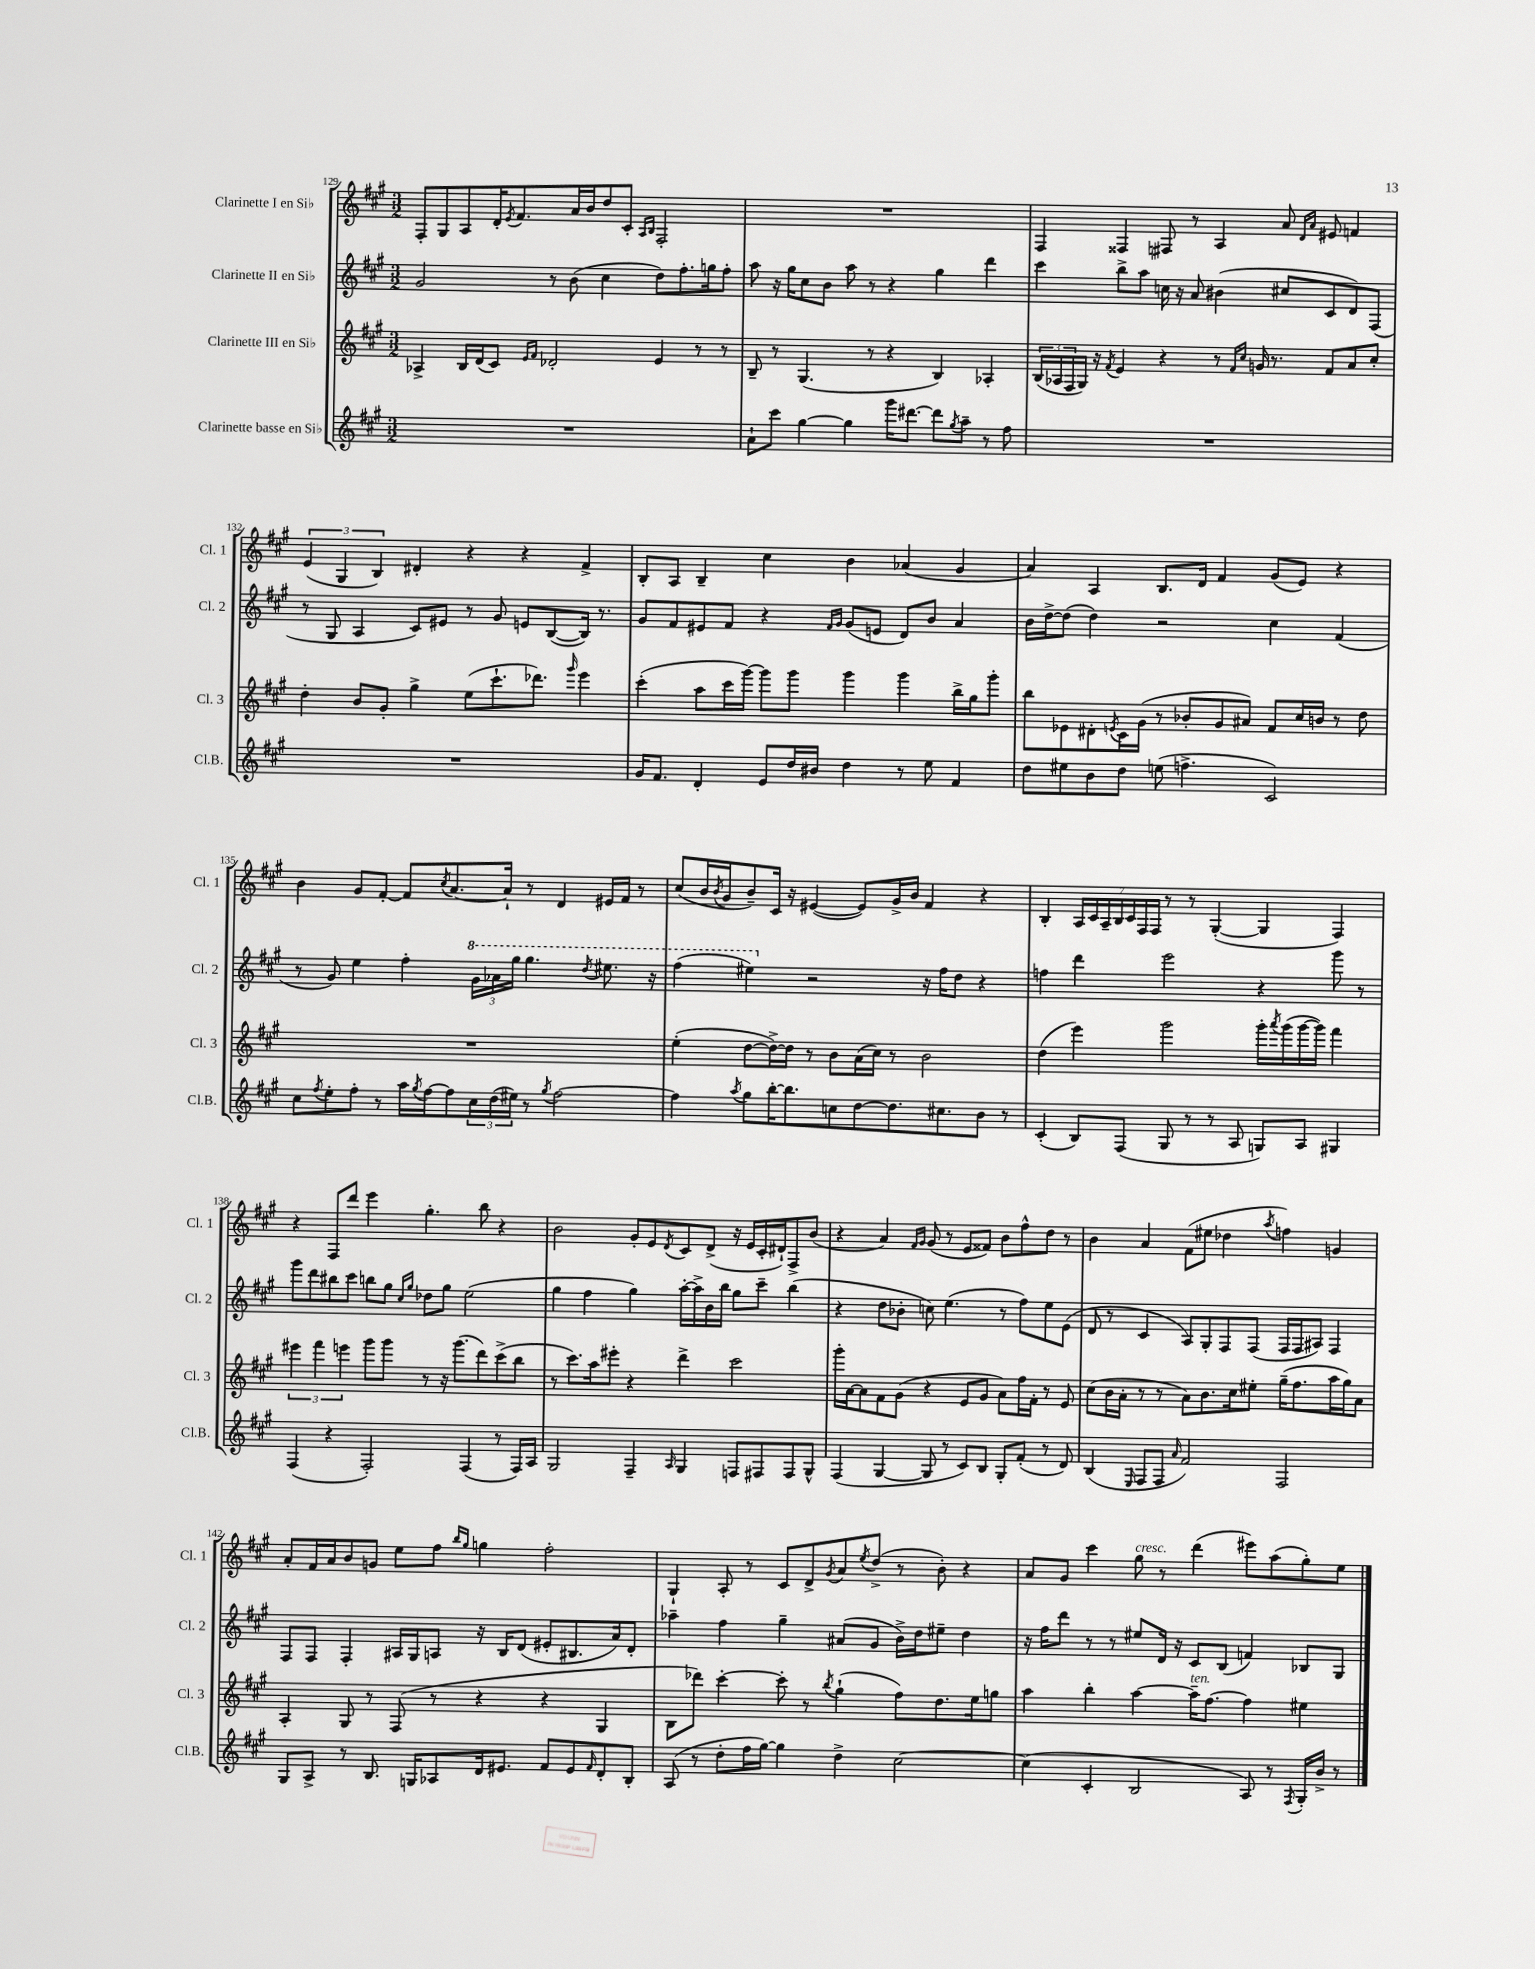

**kern	**kern	**kern	**kern
*part4	*part3	*part2	*part1
*staff4	*staff3	*staff2	*staff1
*I"Clarinette basse en Si♭	*I"Clarinette III en Si♭	*I"Clarinette II en Si♭	*I"Clarinette I en Si♭
*I'Cl.B.	*I'Cl. 3	*I'Cl. 2	*I'Cl. 1
*clefG2	*clefG2	*clefG2	*clefG2
*k[f#c#g#]	*k[f#c#g#]	*k[f#c#g#]	*k[f#c#g#]
*M3/2	*M3/2	*M3/2	*M3/2
=129	=129	=129	=129
1.r	4A-X^/	2g#/	8F#'/L
.	.	.	8G#/
.	16B/LL	.	8A/
.	(16d/J	.	.
.	8c#/J)	.	16d'/K
.	.	.	8qe/
.	.	.	8.f#/
.	16qqe/LL	.	.
.	16qqf#/JJ	.	.
.	2d-X'/	8r	.
.	.	(8b\	16a/L
.	.	.	16b/J
.	.	4cc#\	8dd/
.	.	.	8c#'/J
.	.	.	16qqA/LL
.	.	.	16qqB/JJ
.	4e/	8dd\L)	2F#'/
.	.	8.ff#'\	.
.	8r	.	.
.	.	16ggn\k	.
.	8r	8ff#'\J	.
=130	=130	=130	=130
8a`\L	8B~/	8aa\	1.r
8ccc#\J	8r	16r	.
.	.	16gg#\KL	.
[4gg#\	(4.G#/	8cc#\	.
.	.	8b\J	.
4gg#\]	.	8aa\	.
.	8r	8r	.
16ggg#\KL	4r	4r	.
[8.ddd#X\J	.	.	.
8ddd#\L]	4B/)	4gg#\	.
8qgg#/	.	.	.
8aa~\J	.	.	.
8r	4A-X'/	4ddd\	.
8ff#\	.	.	.
=131	=131	=131	=131
1.r	(24B/LL	4ccc#\	4F#/
.	24A-X/	.	.
.	24F#/	.	.
.	16G#/JJ)	.	.
.	16r	.	.
.	8qf#/	.	.
.	4e/	8bb^\L	4F##X/
.	.	8aa\J	.
.	4r	16ccn\	8F#X/
.	.	16r	.
.	.	8a/	8r
.	8r	(4b#X\	4A/
.	16qqf#/LL	.	.
.	16qqcc#/JJ	.	.
.	16gn/	.	.
.	8.r	.	.
.	.	8cc#X/L	8a/
.	.	.	16qqd/LL
.	.	.	16qqa/JJ
.	8f#/L	8c#/	8e#X/
.	8a/	8d/)	4fn/
.	8cc#'/J	(8F#/J	.
!!LO:LB:g=z
=132	=132	=132	=132
1.r	4dd'\	8r	(6e/
.	.	8G#/	.
.	.	.	6G#/
.	8b/L	4A/	.
.	.	.	6B/)
.	8g#'/J	.	.
.	4gg#^\	8c#/L)	4d#X'/
.	.	8e#X/J	.
.	(8ee\L	8r	4r
.	8.ccc#`\	8g#/	.
.	.	8en/L	4r
.	8.ddd-X\J)	.	.
.	.	([8B/	.
.	16qqggg#/	.	.
.	4eee\	16B/Jk])	4f#^/
.	.	8.r	.
=133	=133	=133	=133
16g#/KL	(4ccc#'\	8g#/L	8B'/L
8.f#/J	.	.	.
.	.	8f#/	8A/J
4d'/	8aa\L	8e#X/	4B~/
.	16ccc#\L	8f#/J	.
.	[16ggg#\JJ)	.	.
8e/L	8ggg#\L]	4r	4cc#\
16dd/L	8ggg#\J	.	.
16b#X/JJ	.	.	.
.	.	16qqf#/LL	.
.	.	16qqg#/JJ	.
4dd\	4ggg#\	(8g#/L	4b\
.	.	8en/J	.
8r	4ggg#\	8d/L)	(4a-X/
8ee\	.	8b/J	.
4f#/	16bb^\LL	4a/	4g#/
.	16gg#\J	.	.
.	8ggg#'\J	.	.
=134	=134	=134	=134
8dd\L	8bb\L	16b\LL	4a/)
.	.	[16dd^\J	.
8ee#X\	8e-X\	(8dd\J]	.
8b\	8d#X'\	4dd\)	4A/
.	8qen/	.	.
8dd\J	16c#\L	.	.
.	(16g#\JJ	.	.
(8een\	8r	2r	8.B/L
4.ffn^\	8b-X'/L	.	.
.	.	.	16d/Jk
.	8g#/	.	4f#/
.	8a#X/J)	.	.
2c#/)	8f#/L	4cc#\	(8g#/L
.	16cc#/L	.	8e/J)
.	16bn/JJ	.	.
.	8r	(4f#/	4r
.	8dd\	.	.
!!LO:LB:g=z
=135	=135	=135	=135
8cc#\L	1.r	8r	4b\
8qff#/	.	.	.
8ee'\	.	8g#/)	.
8ff#'\J	.	4ee\	8g#/L
8r	.	.	[8f#'/J
16aa\LL	.	4ff#'\	8f#/L]
8qgg#/	.	.	.
[16ff#\J	.	.	.
.	.	.	8qcc#/
8ff#\]	.	.	[8.a/
*	*	*8va	*
24cc#\L	.	24gg#\LL	.
(24dd\	.	24aa-X\	.
.	.	.	16a`/Jk]
24ee#X\JJ)	.	24ggg#\JJ	.
8r	.	4.ggg#\	8r
8qgg#/	.	.	.
[2ff#\	.	.	4d/
.	.	8qddd/	.
.	.	8.eee#X\	16e#X/LL
.	.	.	16f#/JJ
.	.	.	8r
.	.	16r	.
=136	=136	=136	=136
4ff#\]	(4ee'\	(4fff#\	(8cc#/L
.	.	.	16b/L
.	.	.	8qb/
.	.	.	16g#/J
8qaa/	.	.	.
8gg#\L	[8dd\L	4eee#X\)	8b~/)
[16bb'\K	16dd^\L_)	.	16c#/Jk
8.bb\]	16dd\JJ]	.	16r
*	*	*X8va	*
.	8r	2r	([4e#X/
8ccn\	8b\L	.	.
[8dd\	(16a\L	.	8e#/L])
.	16cc#\JJ)	.	.
8.dd\]	8r	.	16g#^/L
.	.	.	16b/JJ
.	2b\	16r	4f#/
8.cc#X\	.	16ff#\KL	.
.	.	8dd\J	.
8b\J	.	4r	4r
8r	.	.	.
=137	=137	=137	=137
(4c#'/	(4dd\	4ffn\	4B'/
8B/L)	4eee\)	4ddd\	28A/LL
.	.	.	28c#/
.	.	.	28A~/
.	.	.	28B/
(8F#/J	.	.	.
.	.	.	28c#/
.	.	.	28F#/
.	.	.	28F#/JJ
8G#/	2ggg#\	2eee\	8r
8r	.	.	8r
8r	.	.	([4G#'/
8A/	.	.	.
8Gn/L)	16ggg#'\LL	4r	4G#/]
.	8qaaa/	.	.
.	(16ggg#\	.	.
8A/J	[16ggg#\	.	.
.	16ggg#\JJ])	.	.
4G#X/	4fff#\	8ggg#\	4F#/)
.	.	8r	.
!!LO:LB:g=z
=138	=138	=138	=138
(4F#/	6eee#X\	8ggg#\L	4r
.	.	8ddd\	.
.	6fff#\	.	.
4r	.	8bb#X\	8F#/L
.	6eeen\	.	.
.	.	8ccc#\J	8ddd/J
2F#'/)	8ggg#\L	8bbn\L	4eee\
.	8ggg#\J	8gg#\J	.
.	.	16qqcc#/LL	.
.	.	16qqgg#/JJ	.
.	8r	8dd-X\L	4.gg#'\
.	16r	8gg#\J	.
.	(8.ggg#\L	.	.
(4F#/	.	(2ee\	.
.	8ddd\)	.	8bb\
8r	(8ccc#^\	.	4r
16F#/LL)	8bb\J	.	.
16A/JJ	.	.	.
=139	=139	=139	=139
2G#/	8r	4gg#\	2b\
.	8.ccc#\L)	.	.
.	.	4ff#\	.
.	16aa\k	.	.
.	8eee#X'\J	.	.
4F#~/	4r	4gg#\)	8g#'/L
.	.	.	8e/
16qqA/	.	.	8qd/
4G#/	4ddd^\	[16aa'\LL	8c#/
.	.	16aa^\]	.
.	.	16b\	(8d^/J
.	.	16bb\JJ	.
8Fn/L	2ccc#\	8gg#\L	16r
.	.	.	16e/LL
8F#X/	.	8ccc#~\J	16c#'/
.	.	.	16d#X`/J)
8F#/	.	(4bb\	8F#^/
8G#^^/J	.	.	(8b/J
=140	=140	=140	=140
(4F#/	16ggg#'\LL	4r	4r
.	[16a\J	.	.
.	8a\]	.	.
[4G#/	8f#\	8dd\L	4a/)
.	(8g#\J	8b-X'\J	.
.	.	.	16qqf#/LL
.	.	.	16qqg#/JJ
8G#/]	4r	8ccn\)	(8g#/
8r	.	(4.ee\	8r
8c#/L)	8e/L	.	8e/L
8B/J	8g#/J	.	8f##X/J)
8G#'/L	8a\L)	8r	8b\L
(8f#'/J	16ff#\L	8ff#\L)	8ff#^^\
.	16f#'\JJ	.	.
8r	8r	8ee\	8dd\J
8d/)	8e/	(8e\J	8r
=141	=141	=141	=141
(4B/	(8cc#\L	8d/	4b\
.	16b\L	8r	.
.	16a'\JJ	.	.
16qqE/	.	.	.
8F#/L	8r	4c#/	4a/
8F#/J	8r	.	.
16qqa/	.	.	.
2f#/)	8a\L)	8A/L)	(8f#\L
.	8.b\	8G#'/	8ee#X\J
.	.	8F#/	4dd-X\
.	16cc#\k	.	.
.	8ee#X'\J	(8F#/J	.
.	.	.	8qaa/
2F#/	(16gg#~\KL	16F#/LL	4ffn\)
.	8.ff#\	16F#/J	.
.	.	8A#X/J)	.
.	16aa\L	4F#/	4gn/
.	16gg#\J)	.	.
.	8a\J	.	.
!!LO:LB:g=z
=142	=142	=142	=142
8G#/L	4A'/	8F#/L	8a'/L
8A^/J	.	8F#/J	16f#/L
.	.	.	16a/J
8r	8G#/	4F#'/	8b/
8.B/	8r	.	8gn/J
.	(8F#/	16A#X/LL	8ee\L
16Gn/KL	.	16G#/J	.
8A-X/	8r	8An/J	8ff#\J
.	.	.	16qqbb/LL
.	.	.	16qqgg#/JJ
16d/k	4r	16r	4ggn\
8.e#X/J	.	16B/KL	.
.	.	(8d/J	.
8f#/L	4r	8e#X'/L	2ff#'\
8e#/	.	8.B#X/	.
16qqf#/	.	.	.
8d'/	4G#/	.	.
.	.	16a/k)	.
8B'/J	.	8d'/J	.
=143	=143	=143	=143
(8A/	8B\L	4aa-X~\	4G#`/
8r	8ddd-X\J)	.	.
8dd'\L	[4ccc#'\	4ff#\	8A'/
16ff#\L	.	.	8r
[16gg#\JJ)	.	.	.
4gg#\]	8ccc#'\]	4gg#~\	8c#/L
.	8r	.	8d^/
.	8qbb/	.	8qg#/
4dd^\	(4gg#`\	(8a#X/L	8a/
.	.	.	8qee/
.	.	8g#/J	(8dd^/J
[2cc#\	8ff#\L)	16b^\LL)	8r
.	.	16dd\J	.
.	8.dd\	8ee#X~\J	8b'\)
.	.	4dd\	4r
.	16ee\k	.	.
.	8ggn\J	.	.
=144	=144	=144	=144
(4cc#\]	4aa\	16r	8a/L
.	.	16ff#\KL	.
.	.	8ddd\J	8g#/J
4c#'/	4bb'\	8r	4ccc#\
.	.	8r	.
!	!	!	!LO:TX:a:i:t=cresc.
2B/	[4aa\	8ee#X/L	8gg#\
.	.	16d/Jk	8r
.	.	16r	.
!	!LO:TX:a:i:t=ten.	!	!
.	16aa~\KL]	8c#/L	(4ddd\
.	[8.ff#\J	.	.
.	.	(8B/J	.
8A/)	4ff#\]	4fn/)	8eee#X\L)
8r	.	.	(8aa\
8qF#/	.	.	.
16G#'/LL	4ee#X\	8B-X/L	8gg#'\)
16b^/JJ	.	.	.
8r	.	8G#/J	8ee\J
==	==	==	==
*-	*-	*-	*-
